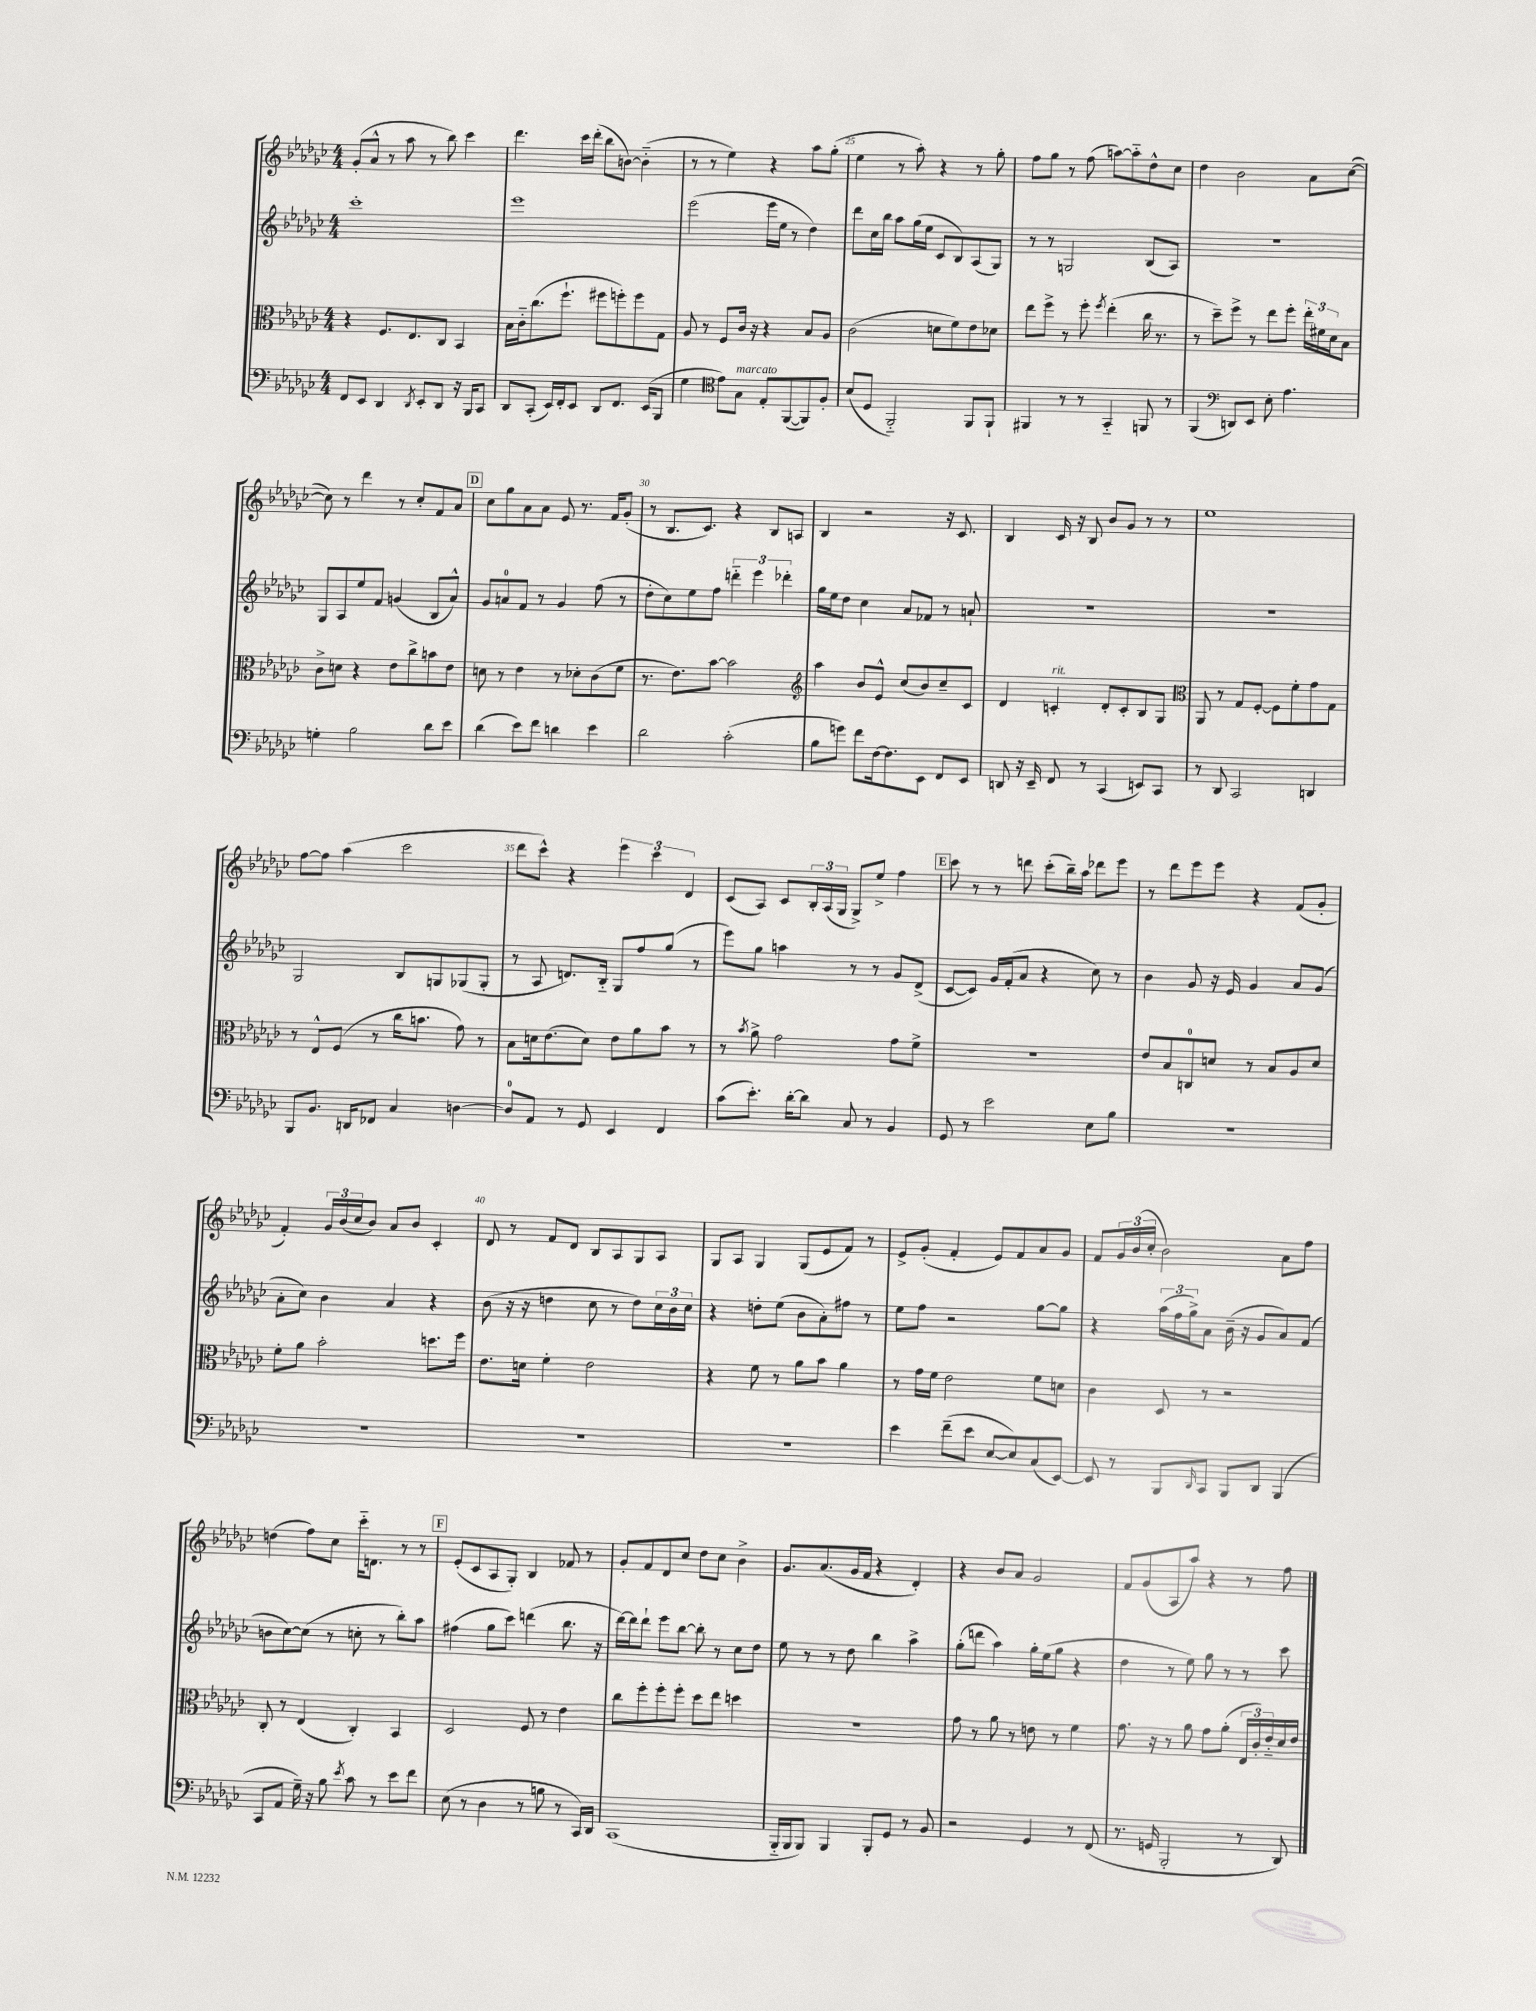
<<
\new StaffGroup <<
\new Staff = "s0" {
    \clef treble \key ges \major \numericTimeSignature \time 4/4
    ges'8-.( aes'8-^ r8 aes''8 r8 bes''8) ces'''4 |
    des'''4. ces'''16 des'''16-.( bes''8 b'8~) b'4-_( |
    r8 r8 ees''4) r4 aes''8 ges''8-.( |
    ees''4 r8 aes''8-.) r4 r8 ges''8-. |
    f''8 ges''8 r8 f''8( a''8~) a''8-_ des''8-^ ces''8 |
    des''4 bes'2 aes'8 ces''8~( |
    ces''8) r8 des'''4 r8 ces''8-. f'8 aes'8 |
    \mark \markup { \box "D" } ces''8 ges''8 aes'8 aes'8 ees'8 r8. f'16 ges'8-.( |
    r8 bes8. ces'8.) r4 bes8 a8 |
    bes4 r2 r16 ces'8. |
    bes4 ces'16 r16 bes8 bes'8 ges'8 r8 r8 |
    ees''1 |
    f''8~ f''8 aes''4( ces'''2 |
    des'''8 ces'''8-^) r4 \tuplet 3/2 { ees'''4 ces'''4 des'4 } |
    ces'8( aes8) ces'8 \tuplet 3/2 { bes16-. aes16( ges16 } ges8->) ees''8-> f''4 |
    \mark \markup { \box "E" } ces'''8 r8 r8 d'''8 ces'''8-.( bes''16--) aes''16 des'''8 ees'''8 |
    r8 des'''8 ees'''8 ees'''8 r4 f'8( ges'8-. |
    f'4-.) \tuplet 3/2 { ges'16 bes'16( ces''16 } bes'8) aes'8 bes'8 ces'4-. |
    des'8 r8 f'8 des'8 bes8 aes8 ges8 aes8 |
    ges8 aes8 ges4 ges8( ees'8 f'8) r8 |
    ees'8-> ges'8-.( f'4-. ees'8) f'8 aes'8 ges'8 |
    f'8 \tuplet 3/2 { ges'16 bes'16( ces''16-. } bes'2) aes'8 f''8 |
    d''4( f''8) ces''8 ces'''16-_ d'8. r8 r8 |
    \mark \markup { \box "F" } ees'8-.( ces'8 aes8 ges8-.) bes4 fes'8 r8 |
    ges'8-. f'8 des'8 ces''8 des''8 ces''8 bes'4-> |
    ges'8. aes'8.( ges'16 f'16 r4 des'4-.) |
    r4 bes'8 aes'8 ges'2 |
    f'8 ges'8( aes8 aes''8) r4 r8 f''8 \bar "|." |
}
\new Staff = "s1" {
    \clef treble \key ges \major \numericTimeSignature \time 4/4
    ces'''1-. |
    ees'''1 |
    ees'''2( ees'''16 ees''16 r8 des''4) |
    des'''8 ces''16 bes''16 aes''8 ges''16( ees''16 ces'8 bes8) aes8( ges8) |
    r8 r8 g2 bes8( aes8) |
    R1 |
    ges8 aes8 ees''8 f'8 g'4( bes8 aes'8-^) |
    \mark \markup { \box "D" } ges'8 a'8-0 f'8 r8 ges'4 f''8( r8 |
    des''8-. ces''8) ees''8 f''8 \tuplet 3/2 { d'''4-_ ees'''4 des'''4-. } |
    ges''16 ees''16 des''8 ces''4 aes'8 fes'8 r8 a'8-! |
    R1 |
    R1 |
    ges2 bes8 g8 ges8( ges8-. |
    r8 aes8 d'8.) bes16-_ ges8 f''8 ges''8( r8 |
    ees'''8) ges''8 a''4 r8 r8 ges'8 des'8->( |
    \mark \markup { \box "E" } ces'8~ ces'8) ges'16 f'16-.( aes'8 r4 ces''8) r8 |
    bes'4 ges'8 r16 ees'16 ges'4 aes'8 ges'8( |
    aes'8-. ces''8) bes'4 aes'4 r4 |
    bes'8( r16 r16 d''4 ces''8 r8 d''8) \tuplet 3/2 { ces''16 bes'16 ces''16 } |
    r4 d''8-. ees''8( bes'8 aes'8-.) fis''8 r8 |
    ees''8 f''8 r2 ges''8~ ges''8 |
    r4 \tuplet 3/2 { aes''16( f''16 ges''16->) } aes'8 bes'16--( r16 ges'8 aes'8) f'8( |
    b'8 ces''8~) ces''8( r8 c''8-. r8 bes''8-.) aes''8 |
    \mark \markup { \box "F" } fis''4( ges''8 ces'''8) d'''4( bes''8. r16 |
    des'''16~) des'''16 des'''8-! ees'''8 bes''8~ bes''8-. r8 ces''8 des''8 |
    ees''8 r8 r8 des''8 bes''4 aes''4-> |
    ges''8-.( d'''8 aes''4) ges''16-. ees''16( ges''8 r4 |
    des''4 r8 ees''8) ges''8 r8 r8 ces'''8 \bar "|." |
}
\new Staff = "s2" {
    \clef alto \key ges \major \numericTimeSignature \time 4/4
    r4 f8. ees8. ces8 bes,4 |
    bes16 ces'16-_ ces''8.( f''8.-! fis''8 f''8-.) f''8 ges8 |
    aes8 r8 f8 ces'16 r16 r4 bes8 aes8 |
    ces'2( d'8 f'8) ees'8 des'8 |
    ees''8 f''8-> r8 f''8-. \acciaccatura { f''8 } ees''4-.( ces''16 r8. |
    r8 des''8--) f''8-> r8 ees''8 f''8-. \tuplet 3/2 { ees''16-. fis'16 des'16 } bes8 |
    ces'8-> d'8 r4 ees'8 ces''8-> b'8 ees'8 |
    \mark \markup { \box "D" } d'8 r8 ees'4 r8 des'8-. ces'8( f'8 |
    r8. ees'8.) bes'8~ bes'2 |
    \clef treble aes''4 bes'8 ees'8-^ ces''8( bes'8) ces''8-- ces'8 |
    des'4 c'4-.^\markup { \italic "rit." } des'8-. c'8-. bes8 ges8 |
    \clef alto aes,8 r8 ges8 f8~-. f8 f'8-. ges'8 ges8 |
    r8 ees8-^ f8( r8 ces''16 b'8. ges'8) r8 |
    bes8 d'16 ees'8.( d'8) ees'8 aes'8 bes'8 r8 |
    r8 \acciaccatura { bes'8 } aes'8-> ges'2 ges'8 f'8-> |
    \mark \markup { \box "E" } R1 |
    ees'8 bes8 c8-0 d'8 r8 bes8 aes8 d'8 |
    f'8-. aes'8 bes'2-. d''8. f''16 |
    ees'8. d'16 f'4-. ees'2 |
    r4 f'8 r8 aes'8 bes'8 aes'4 |
    r8 ges'16 f'16 ees'2 f'8 d'8 |
    ces'4 des8 r8 r2 |
    ces8-. r8 ees4( ces4-.) bes,4 |
    \mark \markup { \box "F" } des2 f8 r8 ees'4 |
    ces''8 f''8-. f''8-. f''8-. des''8 ees''8 d''4 |
    R1 |
    ges'8 r8 aes'8 r8 e'8 r8 f'4 |
    ges'8. r16 r8 aes'8 ges'8 aes'8-.( \tuplet 3/2 { ees16 ces'16-.) ees'16-_ } des'16 ees'16 \bar "|." |
}
\new Staff = "s3" {
    \clef bass \key ges \major \numericTimeSignature \time 4/4
    f,8 ees,8 des,4 \acciaccatura { des,8 } ees,8-. des,8 r16 bes,,16 ces,8 |
    des,8 ces,8-.( ees,16) f,16-. ees,8 des,8 f,8. ees,16( bes,,8 |
    ges4 \clef tenor ees'8) ges8^\markup { \italic "marcato" } ees8-. f,8~( f,8) f8-. |
    bes8( des8 f,2-_) f,8 f,8-! |
    fis,4 r8 r8 ges,4-_ f,8 r8 |
    f,4( \clef bass d,8) ees,8 ees8-. aes4. |
    g4-. bes2 des'8 ees'8 |
    \mark \markup { \box "D" } des'4( ees'8) f'8 d'4 ees'4 |
    des'2 ces'2-.( |
    bes8 g'8) f'8 f16~ f8. ees,8 f,8 ees,8 |
    d,8 r16 ees,16-- f,8 r8 ces,4( e,8) ces,8 |
    r8 des,8 ces,2 d,4 |
    bes,,8 bes,8. d,16 fes,8 ces4 d4~ |
    d8-0 aes,8 r8 ges,8 ees,4 f,4 |
    ces'8( ees'8.-.) des'16~-. des'8 ces8 r8 bes,4 |
    \mark \markup { \box "E" } ges,8 r8 ees'2 ees8 bes8 |
    R1 |
    R1 |
    R1 |
    R1 |
    ees'4 f'8--( ees'8 ees8~ ees8) ces8( ees,8~) |
    ees,8 r8 bes,,8 \grace { des,16 } ces,8 bes,,8 des,8 bes,,4( |
    ces,8 aes,8 ges16--) r16 bes8 \acciaccatura { ees'8 } ces'8 r8 ees'8 f'8 |
    \mark \markup { \box "F" } ees8( r8 des4 r8 b8 r8 ces,16) des,16 |
    ces,1( |
    bes,,16-_ bes,,16 bes,,8) bes,,4 bes,,8-. ges,8 r8 bes,8 |
    r2 ges,4 r8 f,8( |
    r8. g,16 bes,,2-. r8 des,8) \bar "|." |
}
>>
>>
\layout { \context { \Score currentBarNumber = #22 \override BarNumber.break-visibility = ##(#f #t #t) barNumberVisibility = #(every-nth-bar-number-visible 5) } }
